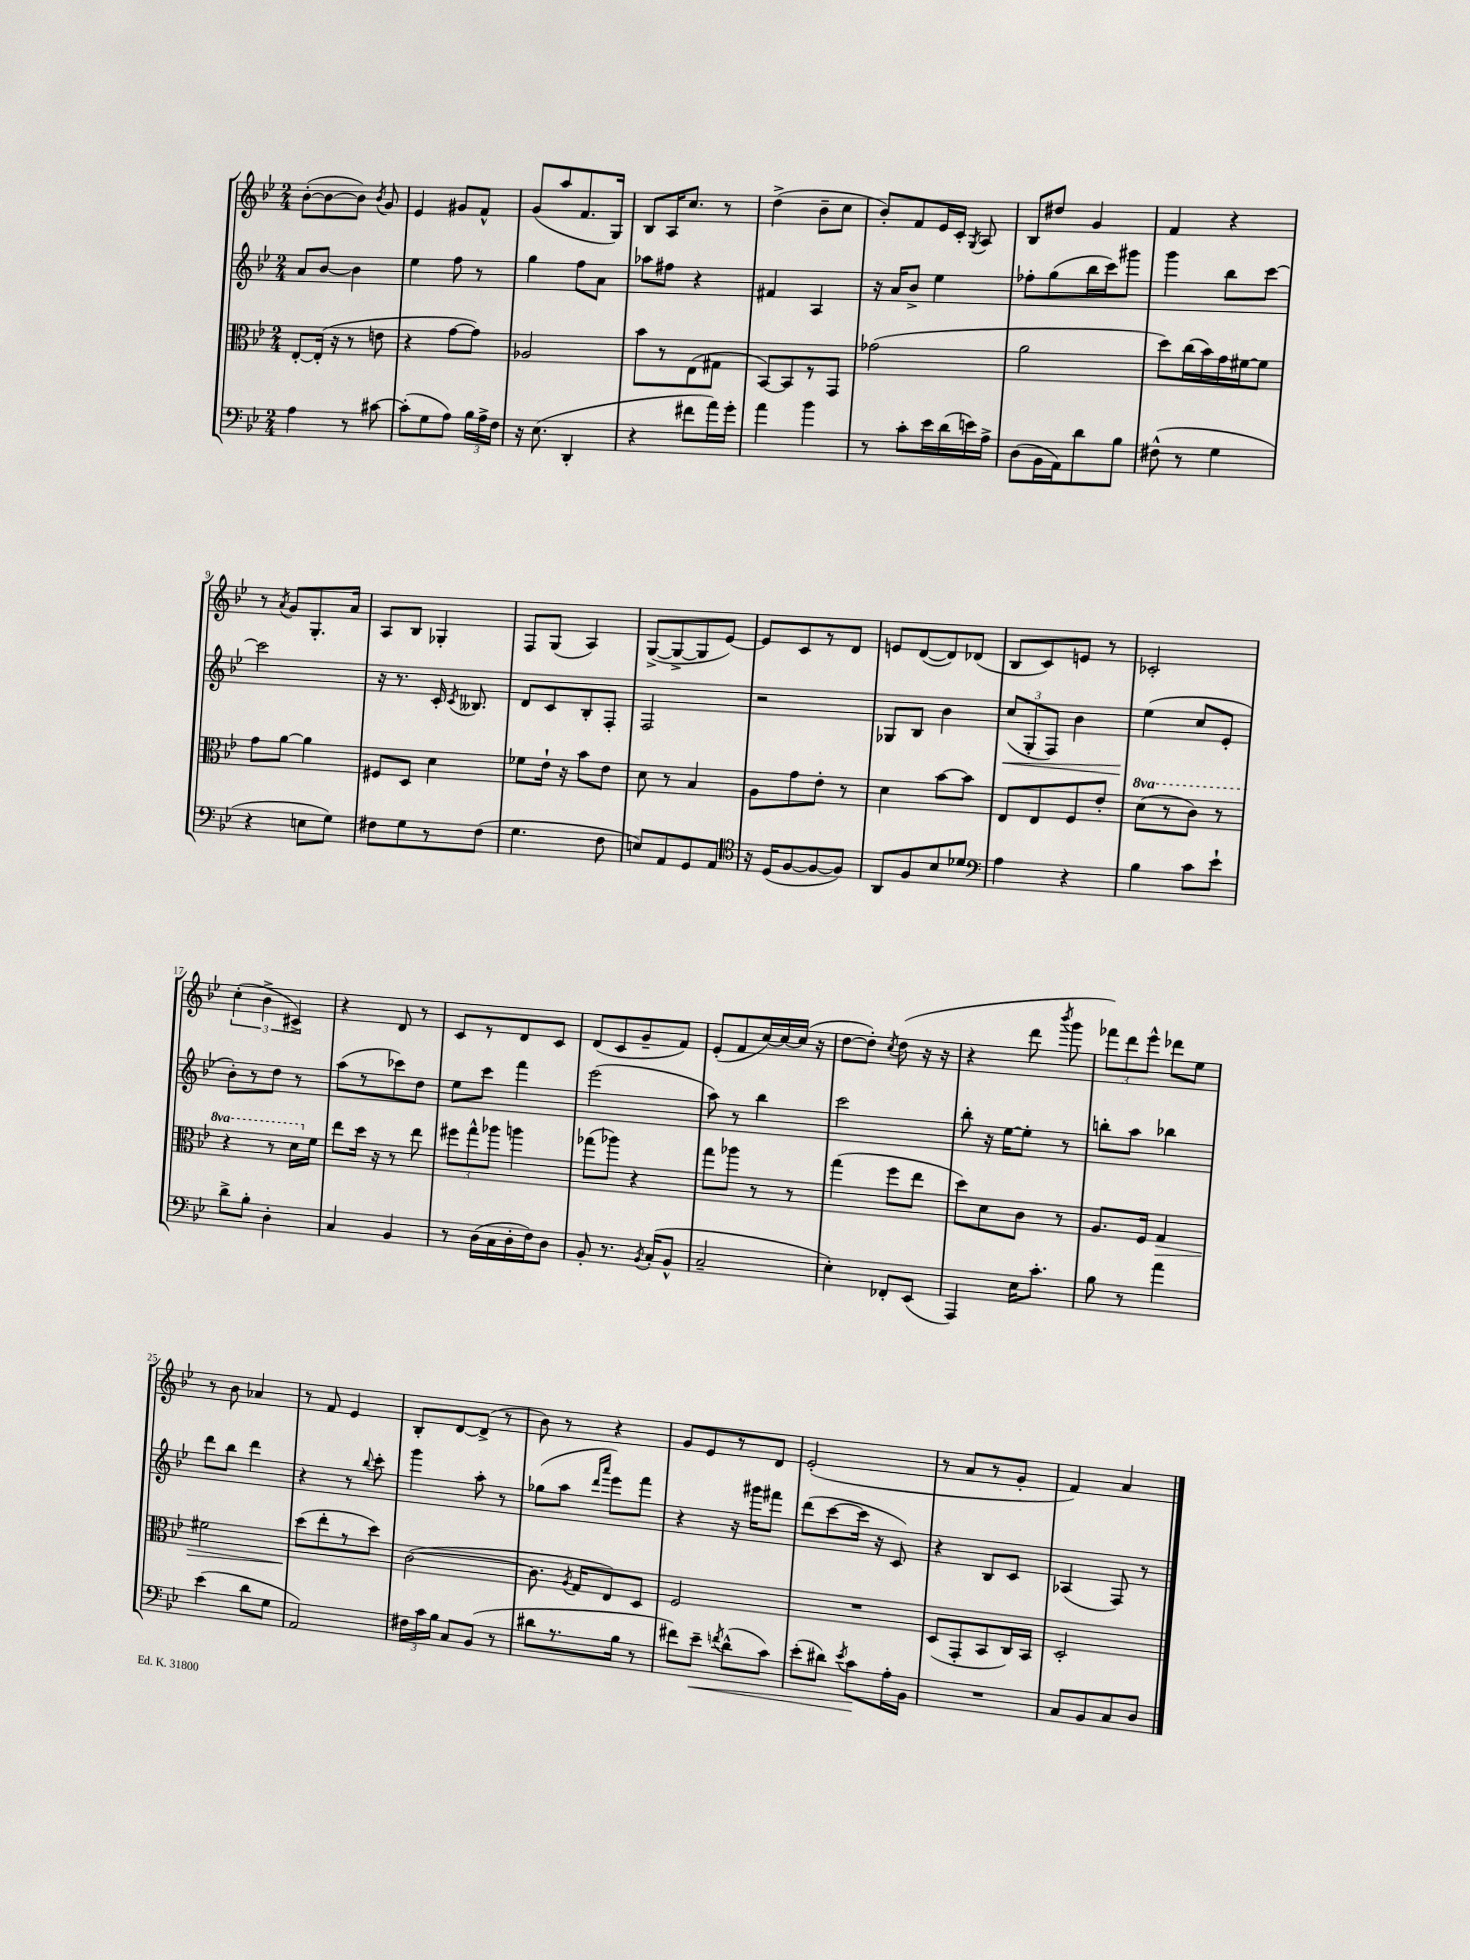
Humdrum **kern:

**kern	**dynam	**kern	**dynam	**kern	**dynam	**kern
*part4	*part4	*part3	*part3	*part2	*part2	*part1
*staff4	*staff4	*staff3	*staff3	*staff2	*staff2	*staff1
*clefF4	*	*clefC3	*	*clefG2	*	*clefG2
*k[b-e-]	*	*k[b-e-]	*	*k[b-e-]	*	*k[b-e-]
*M2/4	*	*M2/4	*	*M2/4	*	*M2/4
=1	=1	=1	=1	=1	=1	=1
4A\	.	[8E-'/L	.	8a/L	.	([8b-'\L
.	.	(16E-'/Jk]	.	[8b-/J	.	8b-\_
.	.	16r	.	.	.	.
8r	.	8r	.	4b-\]	.	8b-\J])
.	.	.	.	.	.	8qb-/
[8c#X\	.	8en\	.	.	.	8g/
=2	=2	=2	=2	=2	=2	=2
(8c#'\L]	.	4r	.	4ee-\	.	4e-/
8G\	.	.	.	.	.	.
8A\J)	.	[8g\L	.	8ff\	.	8g#X/L
24B-\LL	.	8g\J])	.	8r	.	8f^^/J
24A^\	.	.	.	.	.	.
24F\JJ	.	.	.	.	.	.
=3	=3	=3	=3	=3	=3	=3
16r	.	2A-X/	.	4gg\	.	(8g/L
(8.E-\	.	.	.	.	.	.
.	.	.	.	.	.	8aa/
4DD'/	.	.	.	8ff\L	.	8.f/
.	.	.	.	8a\J	.	.
.	.	.	.	.	.	16G/Jk)
=4	=4	=4	=4	=4	=4	=4
4r	.	8b-\L	.	8aa-X\L	.	8B-/L
.	.	8r	.	8ff#X\J	.	16A/K
.	.	.	.	.	.	8.cc/J
8f#X\L	.	(8E-\	.	4r	.	.
16a\L)	.	8G#X\J	.	.	.	8r
16g'\JJ	.	.	.	.	.	.
=5	=5	=5	=5	=5	=5	=5
4a\	.	[8BB-/L)	.	4f#X/	.	(4dd^\
.	.	8BB-/]	.	.	.	.
4b-\	.	8r	.	4A/	.	8b-~\L
.	.	8GG/J	.	.	.	8cc\J
=6	=6	=6	=6	=6	=6	=6
8r	.	(2g-X\	.	16r	.	8b-'/L)
.	.	.	.	16a/KL	.	.
8c'\L	.	.	.	8b-^/J	.	8f/
16e-\L	.	.	.	4ee-\	.	16e-/L
(16d\	.	.	.	.	.	16c'/JJ
.	.	.	.	.	.	8qG/
16en\)	.	.	.	.	.	8A/
16A^\JJ	.	.	.	.	.	.
=7	=7	=7	=7	=7	=7	=7
(8D\L	.	2a\	.	8ff-X'\L	.	8B-/L
16BB-\L	.	.	.	(8gg\	.	8dd#X/J
16AA\J)	.	.	.	.	.	.
8d\	.	.	.	16bb-\L	.	4g/
.	.	.	.	16ccc\J)	.	.
8B-\J	.	.	.	8ggg#X\J	.	.
=8	=8	=8	=8	=8	=8	=8
(8F#X^^\	.	8dd\L)	.	4ggg\	.	4f/
8r	.	(16cc\L	.	.	.	.
.	.	16b-\)	.	.	.	.
4G\	.	16g\	.	8bb-\L	.	4r
.	.	[16f#X\J	.	.	.	.
.	.	8f#\J]	.	[8ccc\J	.	.
!!LO:LB:g=z
=9	=9	=9	=9	=9	=9	=9
4r	.	8g\L	.	2ccc\]	.	8r
.	.	.	.	.	.	8qa/
.	.	[8a\J	.	.	.	8g/L
8En\L	.	4a\]	.	.	.	8.G'/
8G\J)	.	.	.	.	.	.
.	.	.	.	.	.	16a/Jk
=10	=10	=10	=10	=10	=10	=10
8F#X\L	.	8F#X/L	.	16r	.	8A/L
.	.	.	.	8.r	.	.
8G\	.	8D/J	.	.	.	8B-/J
8r	.	4d\	.	16c'/	.	4G-X'/
.	.	.	.	8qc/	.	.
.	.	.	.	8.B--X/	.	.
(8F#\J	.	.	.	.	.	.
=11	=11	=11	=11	=11	=11	=11
4.G\	.	8f-X\L	.	8d/L	.	8F/L
.	.	16e-`\Jk	.	8c/	.	(8G/J
.	.	16r	.	.	.	.
.	.	8b-\L	.	8B-'/	.	4A/)
8F\	.	8e-\J	.	8F'/J	.	.
=12	=12	=12	=12	=12	=12	=12
8En/L)	.	8d\	.	2F/	.	([8G^/L
8AA/	.	8r	.	.	.	8G^/_
8GG/	.	4B-/	.	.	.	8G/]
8AA/J	.	.	.	.	.	[8e-/J)
=13	=13	=13	=13	=13	=13	=13
*clefC4	*	*	*	*	*	*
16r	.	8A\L	.	2r	.	8e-/L]
(16D/KL	.	.	.	.	.	.
[8F/	.	8g\	.	.	.	8c/
8F/_	.	8e-'\J	.	.	.	8r
8F/J])	.	8r	.	.	.	8d/J
=14	=14	=14	=14	=14	=14	=14
8AA/L	.	4d\	.	8G-X/L	.	8en/L
8F/	.	.	.	8B-/J	.	([8d/
8B-/	.	[8b-\L	.	4b-\	.	8d/])
8d-X/J	.	8b-\J]	.	.	.	(8d-X/J
=15	=15	=15	=15	=15	=15	=15
*clefF4	*	*	*	*	*	*
!	!	!	!	!	!LO:HP:b	!
4A\	.	8E-/L	.	(12cc/L	<	8B-/L
.	.	.	.	12G'/	.	.
.	.	8E-/	.	.	.	8c/)
.	.	.	.	12F/J)	.	.
4r	.	8F/	.	4b-\	.	8en/J
.	.	8e-'/J	.	.	.	8r
=16	=16	=16	=16	=16	=16	=16
*	*	*8va	*	*	*	*
4B-\	.	(8dd\L	.	(4ee-\	.	2c-X'/
.	.	8r	.	.	.	.
8c\L	.	8cc\J)	.	8cc/L	[	.
8e-`\J	.	8r	.	8e-'/J	.	.
!!LO:LB:g=z
=17	=17	=17	=17	=17	=17	=17
8d^\L	.	4r	.	8b-'\L)	.	(6cc'\
8B-'\J	.	.	.	8r	.	.
.	.	.	.	.	.	6b-^\
4D'\	.	8r	.	8dd\J	.	.
.	.	.	.	.	.	6c#X^/)
.	.	16dd\LL	.	8r	.	.
*	*	*X8va	*	*	*	*
.	.	16f\JJ	.	.	.	.
=18	=18	=18	=18	=18	=18	=18
4C/	.	8ee-\L	.	(8aa\L	.	4r
.	.	16dd\Jk	.	8r	.	.
.	.	16r	.	.	.	.
4BB-/	.	8r	.	8ccc-X\)	.	8d/
.	.	8ee-\	.	8dd\J	.	8r
=19	=19	=19	=19	=19	=19	=19
8r	.	12ff#X\L	.	8ee-\L	.	8c/L
.	.	12gg^^\	.	.	.	.
(16D\LL	.	.	.	8ccc\J	.	8r
.	.	12aa-X\J	.	.	.	.
16C\	.	.	.	.	.	.
16D'\	.	4aan\	.	4fff\	.	8d/
16F\J)	.	.	.	.	.	.
8D\J	.	.	.	.	.	8c/J
=20	=20	=20	=20	=20	=20	=20
8BB-'/	.	(8gg-X\L	.	(2eee-\	.	(8d/L
8.r	.	8aa-X\J)	.	.	.	8c/
.	.	4r	.	.	.	8g~/
8qBB-/	.	.	.	.	.	.
(16C'/KL	.	.	.	.	.	.
8BB-^^/J	.	.	.	.	.	8f/J)
=21	=21	=21	=21	=21	=21	=21
2C~/	.	8gg\L	.	8aa\)	.	(8e-'/L
.	.	8aa-X\J	.	8r	.	8f/
.	.	8r	.	4bb-\	.	[16cc/L)
.	.	.	.	.	.	16cc/_
.	.	8r	.	.	.	(16cc/JJ]
.	.	.	.	.	.	16r
=22	=22	=22	=22	=22	=22	=22
4E-'\)	.	(4gg\	.	2ccc\	.	[8dd\L
.	.	.	.	.	.	8dd'\J])
.	.	.	.	.	.	8qcc/
8FF-X'/L	.	8ff\L	.	.	.	(8dd\
(8EE-/J	.	8ee-\J	.	.	.	16r
.	.	.	.	.	.	16r
=23	=23	=23	=23	=23	=23	=23
4AAA/)	.	8dd\L)	.	8bb-'\	.	4r
.	.	8d\	.	16r	.	.
.	.	.	.	[16ee-\KL	.	.
16E-\KL	.	8c\J	.	8ee-'\J]	.	8ddd\
8.c'\J	.	.	.	.	.	.
.	.	.	.	.	.	8qbbb-/
.	.	8r	.	8r	.	8ggg\
=24	=24	=24	=24	=24	=24	=24
8B-\	.	8.A/L	.	8bbn'\L	.	12fff-X\L)
.	.	.	.	.	.	12ddd\
8r	.	.	.	8aa\J	.	.
.	.	.	.	.	.	12eee-^^\J
.	.	16F/Jk	.	.	.	.
!	!	!	!LO:HP:b	!	!	!
4a\	.	4G/	>	4bb-X\	.	8ddd-X\L
.	.	.	.	.	.	8ee-\J
!!LO:LB:g=z
=25	=25	=25	=25	=25	=25	=25
(4e-\	.	2f#X\	.	8ddd\L	.	8r
.	.	.	.	8bb-\J	.	8b-\
8d\L	.	.	.	4ddd\	.	4a-X/
8G\J	.	.	.	.	.	.
=26	=26	=26	=26	=26	=26	=26
2AA/)	.	(8dd\L	.	4r	.	8r
.	.	8ee-'\	]	.	.	8f/
.	.	8r	.	8r	.	4e-/
.	.	.	.	8qqbb-/	.	.
.	.	8dd\J)	.	8ccc'\	.	.
=27	=27	=27	=27	=27	=27	=27
24F#X\LL	.	([2c\	.	4ggg\	.	8B-'/L
24c\	.	.	.	.	.	.
24B-\JJ	.	.	.	.	.	.
8C/L	.	.	.	.	.	[8d/
(8BB-/J	.	.	.	8aa'\	.	(8d^/J]
8r	.	.	.	8r	.	8r
=28	=28	=28	=28	=28	=28	=28
8d#X\L	.	8.c\]	.	(8gg-X\L	.	8b-\)
8.r	.	.	.	8aa\J	.	8r
.	.	8qA/	.	.	.	.
.	.	16G/KL	.	.	.	.
.	.	.	.	16qqddd/LL	.	.
.	.	.	.	16qqaaa/JJ	.	.
.	.	8E-/)	.	8eee-\L)	.	4r
16B-\Jk	.	.	.	.	.	.
8r	.	8D/J	.	8fff\J	.	.
=29	=29	=29	=29	=29	=29	=29
8f#X\L)	.	2F/	.	4r	.	8g/L
!	!LO:HP:b	!	!	!	!	!
8e-~\J	<	.	.	.	.	8e-/
8qfn/	.	.	.	.	.	.
(8d^^\L	.	.	.	16r	.	8r
.	.	.	.	16ggg#X\KL	.	.
8c\J)	.	.	.	8fff#X\J	.	8d/J
=30	=30	=30	=30	=30	=30	=30
(8e-'\L	.	2r	.	(8ddd\L	.	(2e-'/
8d#X\J)	.	.	.	[8ccc\	.	.
8qe-/	.	.	.	.	.	.
8c\L	.	.	.	16ccc\Jk]	.	.
.	.	.	.	16r	.	.
16A'\L	[	.	.	8c/)	.	.
16BB-\JJ	.	.	.	.	.	.
=31	=31	=31	=31	=31	=31	=31
2r	.	(8D/L	.	4r	.	8r
.	.	8GG'/	.	.	.	8a/L
.	.	8BB-/	.	8B-/L	.	8r
.	.	16C/L)	.	8c/J	.	8g'/J
.	.	16BB-/JJ	.	.	.	.
=32	=32	=32	=32	=32	=32	=32
8C/L	.	2D'/	.	(4A-X/	.	4f/)
8BB-/	.	.	.	.	.	.
8C/	.	.	.	8F/)	.	4a/
8D/J	.	.	.	8r	.	.
==	==	==	==	==	==	==
*-	*-	*-	*-	*-	*-	*-
